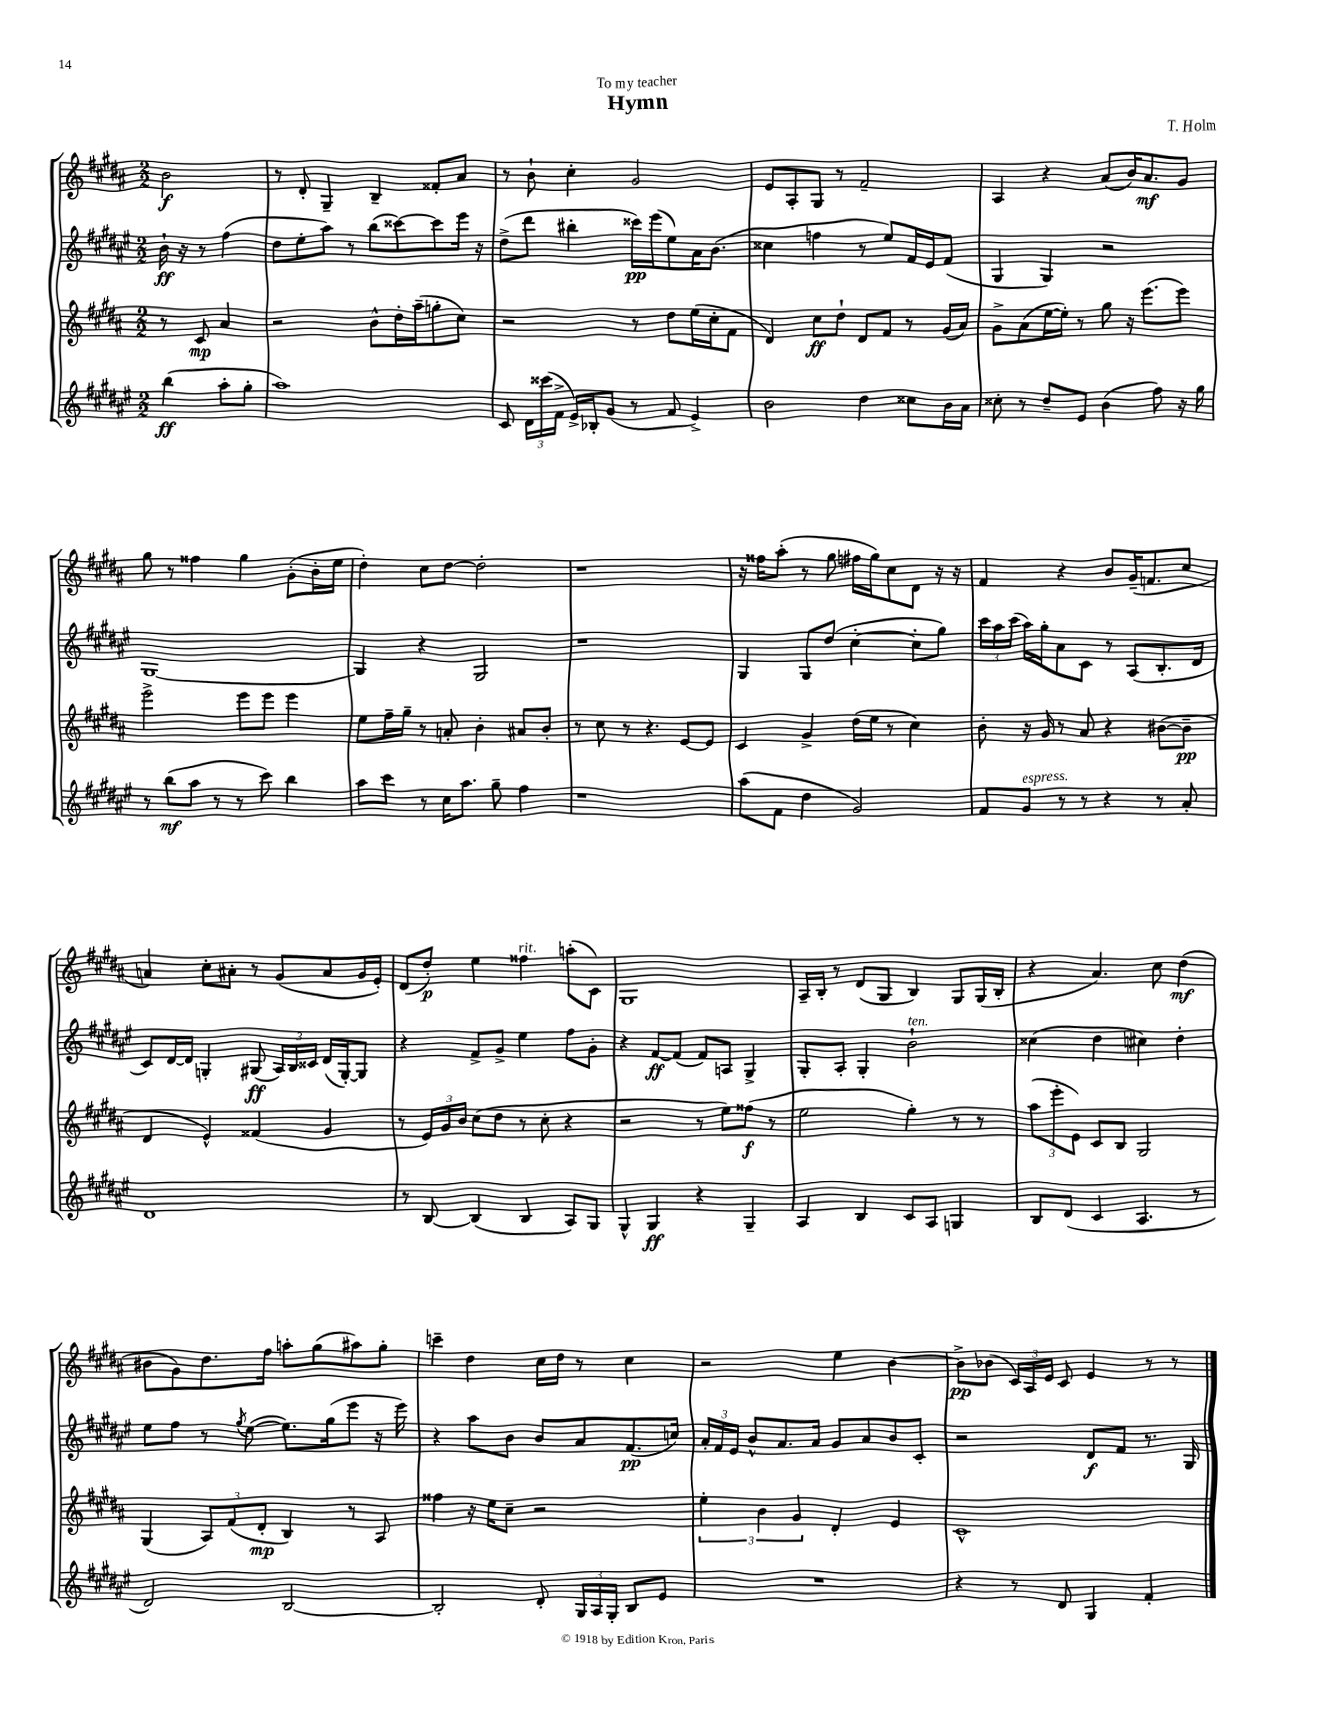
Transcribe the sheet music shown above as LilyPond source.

\header { title = "Hymn" composer = "T. Holm" dedication = "To my teacher" }
<<
\new StaffGroup <<
\new Staff = "s0" {
    \clef treble \key b \major \numericTimeSignature \time 2/2 \partial 2
    \autoBeamOff b'2\f |
    r8 dis'8-. gis4-- b4-- fisis'8[-. ais'8] |
    r8 b'8-! cis''4-. gis'2 |
    e'8[ ais8-. gis8] r8 fis'2-- |
    ais4 r4 ais'8[( b'16) ais'8.\mf gis'8] |
    gis''8 r8 fisis''4 gis''4 gis'8[-.( b'16-. e''16] |
    dis''4-.) cis''8[ dis''8]~ dis''2-. |
    r1 |
    r16 fisis''16[ ais''8]-.( r8 gis''8 fis''16[ gis''16) cis''8 dis'8] r16 r16 |
    fis'4 r4 b'8[ gis'16--( f'8. cis''8] |
    a'4) cis''8[-. ais'8]-. r8 gis'8[( ais'8 gis'16 e'16]-.) |
    dis'8[( dis''8]-.\p) e''4 fisis''4^\markup { \italic "rit." } a''8[-.( cis'8]) |
    gis1 |
    ais16[-- b16]-. r8 dis'8[( gis8] b4) gis8[ gis16( b16]-. |
    r4 ais'4.) cis''8 dis''4\mf( |
    bis'8[ gis'8) dis''8. fis''16] a''8[-. gis''8( ais''8) gis''8]-. |
    c'''4-- dis''4 cis''16[ dis''16] r8 cis''4 |
    r2 e''4 b'4~ |
    b'8[->\pp bes'8]( \tuplet 3/2 { cis'16[) ais16 e'16] } cis'8 e'4 r8 r8 \bar "|." |
}
\new Staff = "s1" {
    \clef treble \key fis \major \numericTimeSignature \time 2/2 \partial 2
    \autoBeamOff b'16-!\ff r16 r8 fis''4( |
    dis''8[ eis''8-. ais''8]) r8 b''8[( cisis'''8~) cisis'''8 eis'''16] r16 |
    dis''8[->( dis'''8] bis''4-. cisis'''16[\pp) eis'''16( eis''8) ais'16 b'8.]( |
    cisis''4 f''4 r8 eis''8[) fis'16 eis'16 fis'8]( |
    gis4 gis4) r2 |
    gis1~ |
    gis4 r4 gis2 |
    r1 |
    gis4 gis8[ dis''8]( cis''4~-. cis''8[-. gis''8]) |
    \tuplet 3/2 { cis'''16[ ais''16 cis'''16]( } ais''16[) gis''16-. ais'8 cis'8] r8 ais8[( b8.-. dis'16] |
    cis'8[) dis'16~ dis'16] g4-. gis8\ff( \tuplet 3/2 { ais16[) b16 cisis'16] } dis'16[( gis16~-.) gis8] |
    r4 fis'8[-> gis'8]-> eis''4 fis''8[ gis'8]-. |
    r4 fis'8[~\ff fis'8]( fis'8[) a8] gis4-> |
    gis8[-. ais8]-. gis4-. b'2-!^\markup { \italic "ten." } |
    cisis''4( dis''4 cis''4) dis''4-. |
    eis''8[ fis''8] r8 \acciaccatura { gis''8 } eis''8~( eis''8.[) gis''16( eis'''8] r16 eis'''16) |
    r4 ais''8[ b'8] b'8[ ais'8 fis'8.\pp( c''16]) |
    \tuplet 3/2 { ais'16[-. fis'16 eis'16] } b'8[-^ ais'8. ais'16] gis'8[ ais'8 b'8 cis'8]-. |
    r2 dis'8[\f fis'8] r8. gis16 \bar "|." |
}
\new Staff = "s2" {
    \clef treble \key b \major \numericTimeSignature \time 2/2 \partial 2
    \autoBeamOff r8 cis'8\mp ais'4 |
    r2 b'8[-^ dis''16-. ais''16--( g''8-. cis''8]) |
    r2 r8 dis''8[ e''16( cis''16-. fis'8] |
    dis'4) cis''8[\ff dis''8]-! dis'8[ fis'8] r8 gis'16[( ais'16]) |
    gis'8[-> ais'8( e''16~ e''16]-.) r8 gis''8 r16 e'''8.[( e'''8]) |
    e'''2-> e'''8[ e'''8] e'''4 |
    e''8[ fis''16-- gis''16]-- r8 a'8-. b'4-. ais'8[ b'8]-. |
    r8 cis''8 r8 r4. e'8[~ e'8] |
    cis'4 gis'4-> dis''16[( e''16] r8 cis''4) |
    b'8-. r16 gis'16 r8 ais'8 r4 bis'8[~( bis'8]--\pp |
    dis'4 e'4-^) fisis'4( gis'4 |
    r8 \tuplet 3/2 { e'16[) gis'16 b'16] } cis''8[( dis''8] r8 cis''8-. r4 |
    r2 r8 e''8[) fisis''8]\f( r8 |
    e''2 gis''4-.) r8 r8 |
    \tuplet 3/2 { ais''8[( e'''8-. e'8]) } cis'8[ b8] gis2 |
    gis4( \tuplet 3/2 { ais8[) fis'8( dis'8]-.\mp } b4) r8 ais8 |
    fisis''4 r16 e''16[ cis''8]-- r2 |
    \tuplet 3/2 { e''4-. b'4 gis'4 } dis'4-. e'4 |
    cis'1-^ \bar "|." |
}
\new Staff = "s3" {
    \clef treble \key fis \major \numericTimeSignature \time 2/2 \partial 2
    \autoBeamOff b''4\ff( ais''8[-. gis''8]-. |
    ais''1) |
    cis'8 \tuplet 3/2 { dis'16[ cisis'''16( fis'16]-> } eis'16[->) bes16-. gis'8]( r8 fis'8 eis'4->) |
    b'2 dis''4 cisis''8[ b'16 ais'16] |
    cisis''8-. r8 dis''8[-- eis'8] b'4( fis''8) r16 gis''16 |
    r8 b''8[\mf( ais''8] r8 r8 cis'''8) b''4 |
    ais''8[ cis'''8] r8 cis''16[ ais''8.] gis''8-- fis''4 |
    r1 |
    ais''8[( fis'8] dis''4 gis'2) |
    fis'8[ gis'8]^\markup { \italic "espress." } r8 r8 r4 r8 ais'8-. |
    dis'1 |
    r8 b8~ b4( b4 ais8[) gis8] |
    gis4-^ gis4\ff r4 gis4-- |
    ais4 b4 cis'8[ ais8] g4 |
    b8[ dis'8]( cis'4 ais4. r8 |
    dis'2) b2~ |
    b2-. dis'8-. \tuplet 3/2 { gis16[ ais16 gis16]-. } b8[ eis'8] |
    R1 |
    r4 r8 dis'8 gis4 fis'4-. \bar "|." |
}
>>
>>
\layout { \context { \Score \remove "Bar_number_engraver" } }
